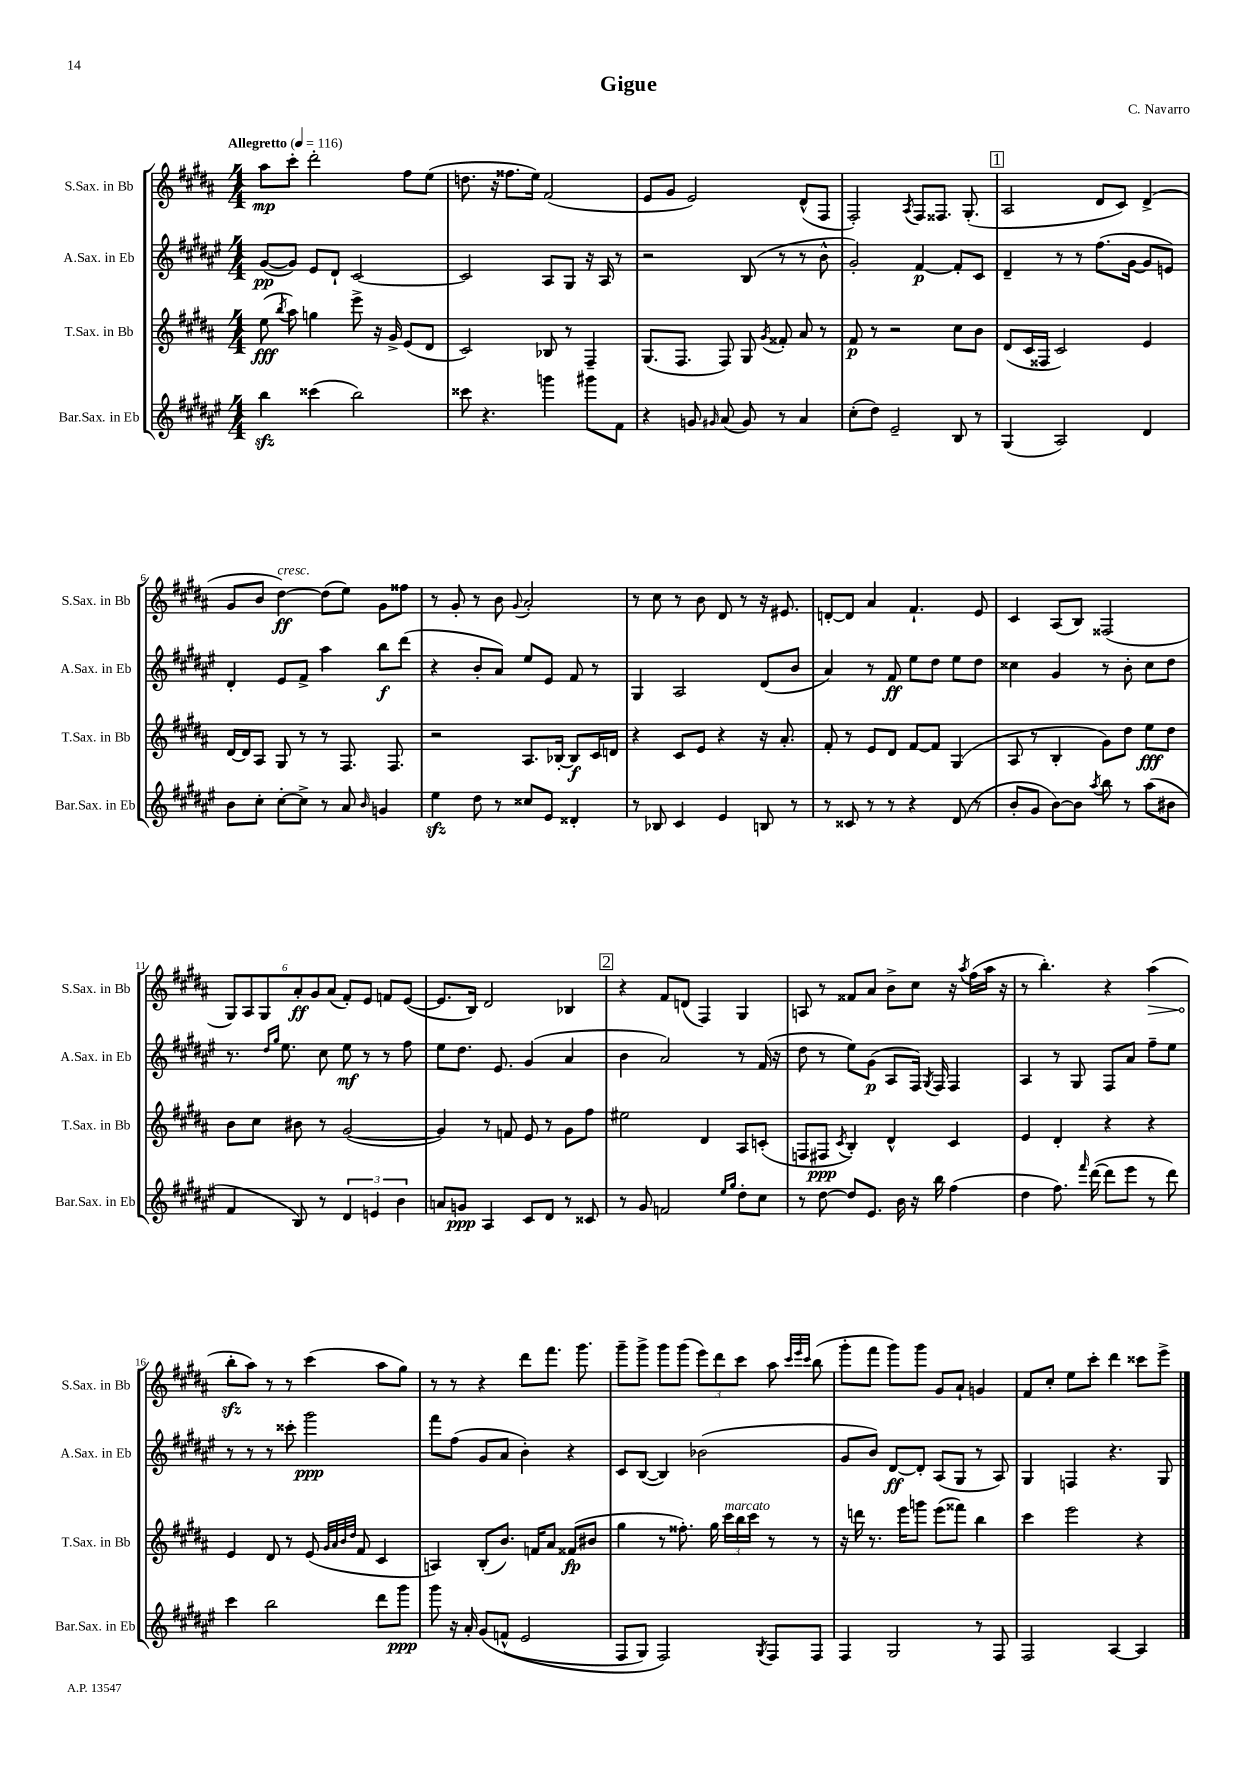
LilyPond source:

\header { title = "Gigue" composer = "C. Navarro" }
<<
\new StaffGroup <<
\new Staff = "s0" \with { instrumentName = "S.Sax. in Bb" shortInstrumentName = "S.Sax. in Bb" } {
    \clef treble \key b \major \numericTimeSignature \time 4/4 \tempo "Allegretto" 4 = 116
    \autoBeamOff ais''8[\mp cis'''8]-. dis'''2-. fis''8[ e''8]( |
    d''8. r16 fisis''8.[ e''16]) fis'2( |
    e'8[ gis'8] e'2) dis'8[-^( fis8] |
    fis2-.) \acciaccatura { ais8 } fis8[ fisis8.] gis8.-.( |
    \mark \markup { \box "1" } ais2 dis'8[ cis'8]) dis'4->( |
    gis'8[ b'8] dis''4~\ff^\markup { \italic "cresc." }) dis''8[( e''8]) gis'8[ fisis''8] |
    r8 gis'8-. r8 b'8 \appoggiatura { gis'8 } ais'2-. |
    r8 cis''8 r8 b'8 dis'8 r8 r16 eis'8. |
    d'8[~-. d'8] ais'4 fis'4.-! e'8 |
    cis'4 ais8[( b8]) fisis2( |
    \tuplet 6/4 { gis8[) ais8 gis8 ais'8-.\ff gis'8 ais'8]( } fis'8[-.) e'8] f'8[ e'8]~( |
    e'8.[ b16]) dis'2 bes4 |
    \mark \markup { \box "2" } r4 fis'8[ d'8]( fis4) gis4 |
    a8 r8 fisis'8[ ais'8] b'8[-> cis''8] r16 \acciaccatura { ais''8 } fis''16[( ais''16] r16 |
    r8 b''4.-.) r4 \once \override Hairpin.circled-tip = ##t ais''4\>( |
    b''8[-.\sfz\! ais''8]) r8 r8 cis'''4( ais''8[ gis''8]) |
    r8 r8 r4 dis'''8[ fis'''8.] gis'''8. |
    gis'''8[-- gis'''8]-> gis'''8[ gis'''8]( \tuplet 3/2 { e'''8[) dis'''8 cis'''8] } ais''8 \grace { cis'''32[ e'''32 cis'''32] } b''8( |
    gis'''8[-. fis'''8] gis'''8[) gis'''8] gis'8[ ais'8]-! g'4 |
    fis'8[ cis''8]-. e''8[ cis'''8]-. dis'''4 cisis'''8[ e'''8]-> \bar "|." |
}
\new Staff = "s1" \with { instrumentName = "A.Sax. in Eb" shortInstrumentName = "A.Sax. in Eb" } {
    \clef treble \key fis \major \numericTimeSignature \time 4/4
    \autoBeamOff gis'8[~\pp( gis'8]) eis'8[ dis'8]-! cis'2~ |
    cis'2 ais8[ gis8] r16 ais16 r8 |
    r2 b8( r8 r8 b'8-^ |
    gis'2-.) fis'4~\p fis'8[-. cis'8] |
    \mark \markup { \box "1" } dis'4-- r8 r8 fis''8.[( gis'16]~ gis'8[ e'8]) |
    dis'4-. eis'8[ fis'8]-> ais''4 b''8[\f dis'''8]( |
    r4 b'8[-. ais'8]) eis''8[ eis'8] fis'8 r8 |
    gis4 ais2 dis'8[( b'8] |
    ais'4) r8 fis'8\ff eis''8[ dis''8] eis''8[ dis''8] |
    cisis''4 gis'4 r8 b'8-. cisis''8[ dis''8] |
    r8. \grace { dis''16[ gis''16] } eis''8. cis''8 eis''8\mf r8 r8 fis''8 |
    eis''8[ dis''8.] eis'8. gis'4( ais'4 |
    \mark \markup { \box "2" } b'4 ais'2) r8 fis'16( r16 |
    dis''8 r8 eis''8[) gis'8]\p( ais8[ fis16]) \acciaccatura { gis8 } fis16 fis4 |
    ais4 r8 gis8 fis8[ ais'8] fis''8[-- eis''8] |
    r8 r8 r8 cisis'''8-. gis'''2\ppp |
    fis'''8[ fis''8]( gis'8[ ais'8] b'4-.) r4 |
    cis'8[ b8]~( b4) bes'2( |
    gis'8[ b'8]) dis'8[~\ff dis'8]-. ais8[( gis8] r8 ais8) |
    gis4 f4 r4. gis8 \bar "|." |
}
\new Staff = "s2" \with { instrumentName = "T.Sax. in Bb" shortInstrumentName = "T.Sax. in Bb" } {
    \clef treble \key b \major \numericTimeSignature \time 4/4
    \autoBeamOff e''8\fff( \acciaccatura { b''8 } ais''8) g''4 e'''8-> r16 gis'16-> e'8[( dis'8] |
    cis'2) bes8 r8 fis4-- |
    gis8.[( fis8.] fis8) gis8 \acciaccatura { gis'8 } fisis'8-. ais'8 r8 |
    fis'8\p r8 r2 cis''8[ b'8] |
    \mark \markup { \box "1" } dis'8[( cis'16 fisis16] cis'2) e'4 |
    dis'16[~ dis'16 ais8] gis8 r8 r8 fis8. fis8. |
    r2 ais8.[ bes16]~-. bes8[\f cis'16 d'16] |
    r4 cis'8[ e'8] r4 r16 ais'8.-. |
    fis'8-. r8 e'8[ dis'8] fis'8[~ fis'8] gis4( |
    ais8 r8 b4-. gis'8[) dis''8] e''8[\fff dis''8] |
    b'8[ cis''8] bis'8 r8 gis'2~( |
    gis'4) r8 f'8 e'8 r8 gis'8[ fis''8] |
    \mark \markup { \box "2" } eis''2 dis'4 ais8[ c'8]-.( |
    f8[ fis8]\ppp \acciaccatura { cis'8 } b4-.) dis'4-^ cis'4 |
    e'4 dis'4-. r4 r4 |
    e'4 dis'8 r8 e'8( \grace { gis'32[ ais'32 b'32 dis''32] } fis'8 cis'4 |
    a4) b8[-.( b'8.]) f'16[ ais'8] fisis'8[\fp( bis'8] |
    gis''4 r8 fisis''8.-.) gis''16 \tuplet 3/2 { cis'''16[^\markup { \italic "marcato" } b''16 cis'''16] } r8 r8 |
    r16 d'''16 r8. e'''16[ g'''8] e'''8[( fisis'''8]) b''4 |
    cis'''4 e'''2 r4 \bar "|." |
}
\new Staff = "s3" \with { instrumentName = "Bar.Sax. in Eb" shortInstrumentName = "Bar.Sax. in Eb" } {
    \clef treble \key fis \major \numericTimeSignature \time 4/4
    \autoBeamOff b''4\sfz cisis'''4( b''2) |
    cisis'''8 r4. g'''4 gis'''8[ fis'8] |
    r4 g'8 \grace { gis'16 } ais'8( gis'8) r8 ais'4 |
    cis''8[-.( dis''8]) eis'2-- b8 r8 |
    \mark \markup { \box "1" } gis4( ais2) dis'4 |
    b'8[ cis''8]-. cis''8[~-. cis''8]-> r8 ais'8 \grace { b'16 } g'4 |
    eis''4\sfz dis''8 r8 cisis''8[ eis'8] disis'4-. |
    r8 bes8 cis'4 eis'4 b8 r8 |
    r8 cisis'8 r8 r8 r4 dis'8( r8 |
    b'8[-. gis'8] b'8[~) b'8] \acciaccatura { ais''8 } b''8 r8 ais''8[( bis'8] |
    fis'4 b8) r8 \tuplet 3/2 { dis'4 e'4 b'4 } |
    a'8[ g'8]\ppp ais4 cis'8[ dis'8] r8 cisis'8 |
    \mark \markup { \box "2" } r8 gis'8 f'2 \grace { eis''16[ gis''16] } dis''8[-. cis''8] |
    r8 dis''8~ dis''8[ eis'8.] b'16 r16 b''16 fis''4( |
    dis''4 fis''8.) \grace { fis'''16 } dis'''16~( dis'''8[ eis'''8] r8 dis'''8) |
    cis'''4 b''2 dis'''8[ gis'''8]\ppp |
    gis'''8 r16 ais'16-. gis'8[\( f'8]-^( eis'2 |
    fis8[ gis8]) fis2\) \acciaccatura { gis8 } fis8[ fis8] |
    fis4 gis2 r8 fis8 |
    fis2 ais4~ ais4 \bar "|." |
}
>>
>>
